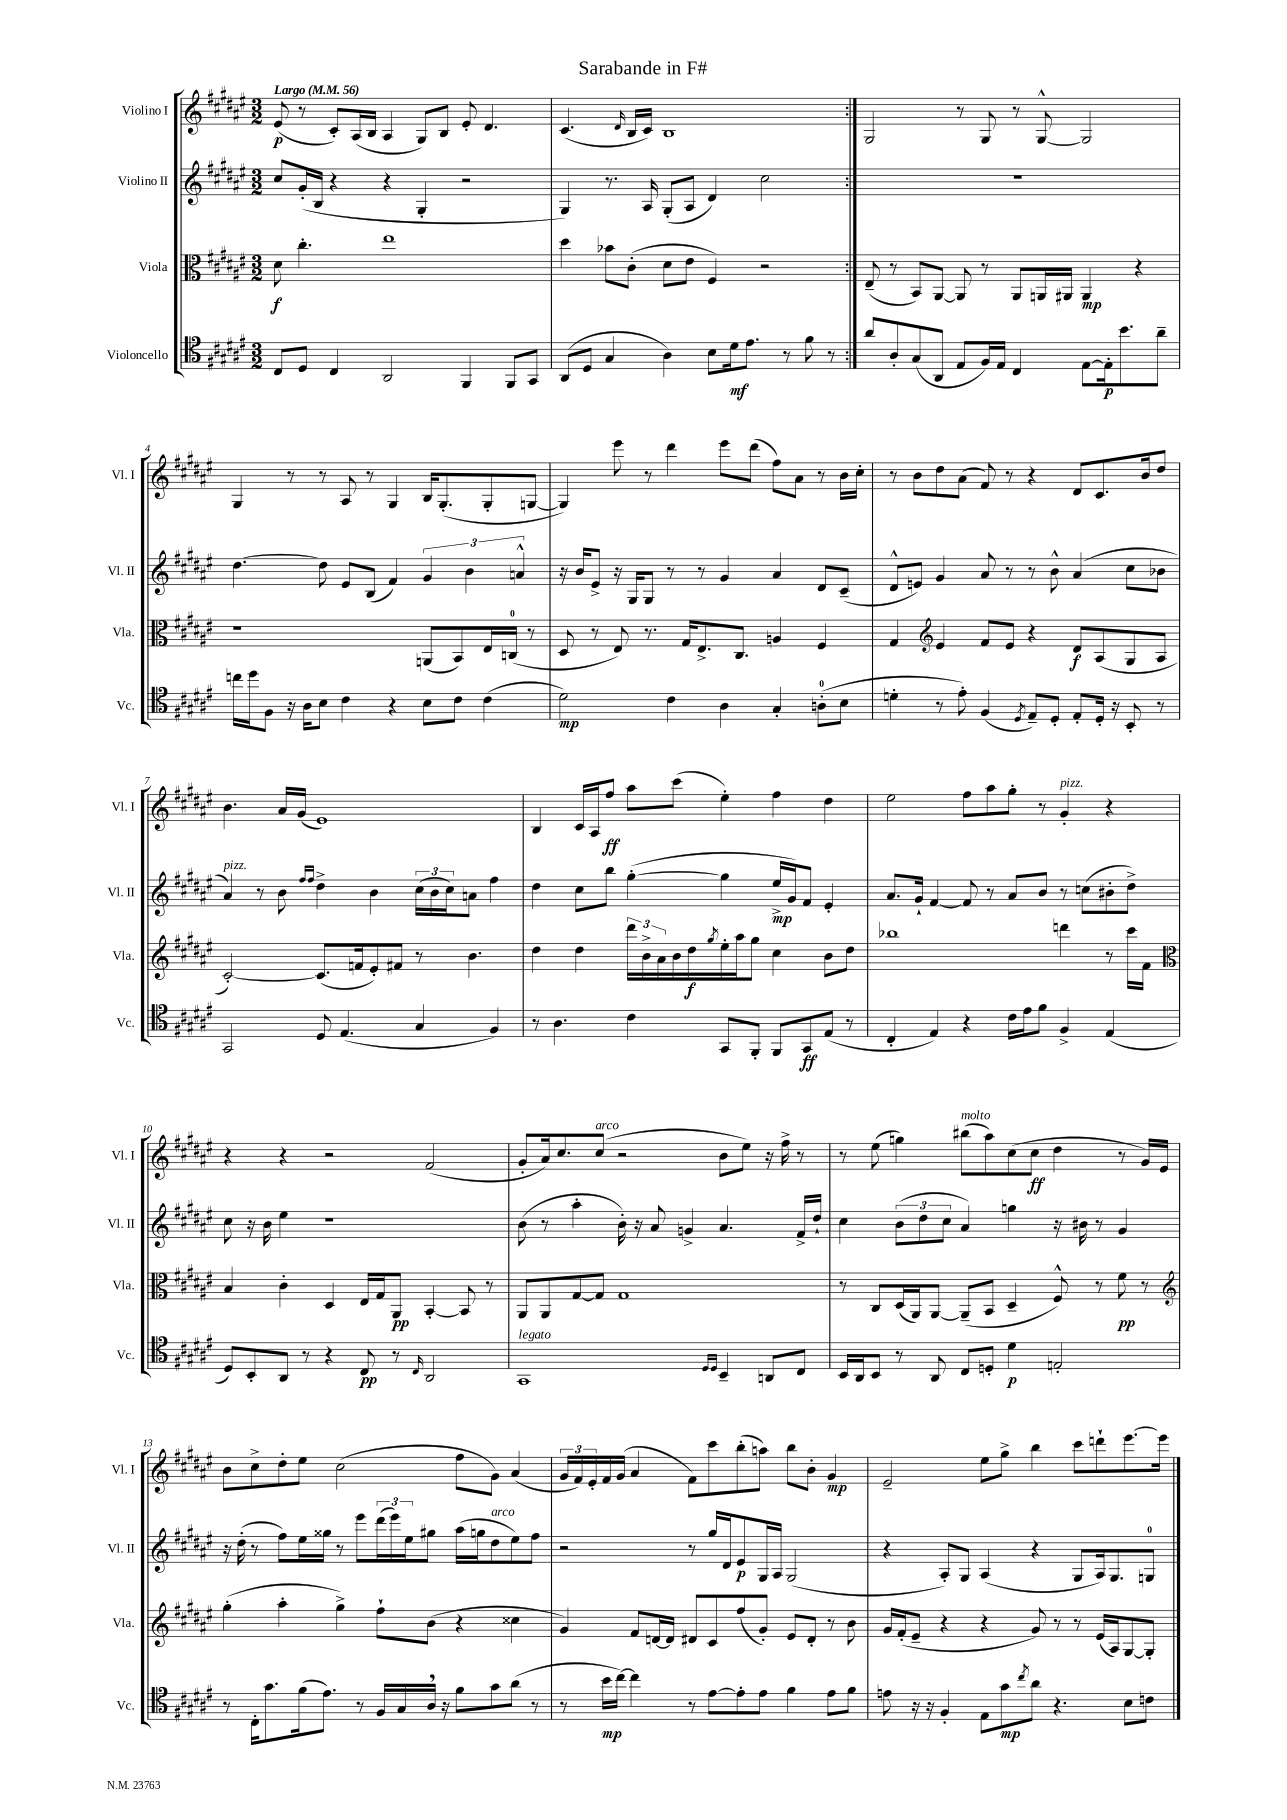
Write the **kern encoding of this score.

**kern	**kern	**kern	**kern
*staff4	*staff3	*staff2	*staff1
*clefC4	*clefC3	*clefG2	*clefG2
*k[f#c#g#d#a#e#]	*k[f#c#g#d#a#e#]	*k[f#c#g#d#a#e#]	*k[f#c#g#d#a#e#]
*M3/2	*M3/2	*M3/2	*M3/2
*MM56	*MM56	*MM56	*MM56
8C#/L	8d#\	8cc#/L	(8e#/
8D#/J	4.cc#'\	(16g#'/L	8r
.	.	16B/JJ	.
4C#/	.	4r	8c#'/L)
.	.	.	(16A#/L
.	.	.	16B/JJ
2AA#/	1ee#	4r	4A#/
.	.	4G#'/	8G#/L)
.	.	.	8B/J
4FF#/	.	2r	8e#'/
.	.	.	4.d#/
8FF#/L	.	.	.
8GG#/J	.	.	.
=	=	=	=
(8AA#/L	4dd#\	4G#/)	(4.c#/
8D#/J	.	.	.
4G#/	8b-\L	8.r	.
.	.	.	16qqd#/
.	(8c#'\J	.	16B/LL
.	.	16A#/	16c#/JJ)
4A#\)	8d#\L	(8G#'/L	1B
.	8e#\J	8A#/J	.
8B\L	4F#/)	4d#/)	.
16d#\k	.	.	.
8.e#\J	.	.	.
.	2r	2cc#\	.
8r	.	.	.
8f#\	.	.	.
8r	.	.	.
=:|!	=:|!	=:|!	=:|!
8a#/L	(8E#~/	1.r	2G#/
8A#'/	8r	.	.
(8G#/	8BB/L)	.	.
8AA#/J	[8AA#/J	.	.
8E#/L	8AA#/]	.	8r
16F#/L)	8r	.	8G#/
16E#/JJ	.	.	.
4C#/	8AA#/L	.	8r
.	16AA/L	.	[8G#^^/
.	16AA#/JJ	.	.
[8E#\L	4AA#/	.	2G#/]
16E#'\]k	.	.	.
8.b\	.	.	.
.	4r	.	.
8a#~\J	.	.	.
=	=	=	=
16cc\LL	1r	[4.dd#\	4G#/
16dd#\J	.	.	.
8F#\J	.	.	.
16r	.	.	8r
16A#\LK	.	.	.
8B\J	.	8dd#\]	8r
4c#\	.	8e#/L	8A#/
.	.	(8B/J	8r
4r	.	4f#/)	4G#/
8B\L	(8AA/L	6g#/	16B/LK
.	.	.	(8.G#'/
8c#\J	8BB/)	.	.
.	.	6b\	.
(4c#\	16E#/L	.	8G#'/
.	(16C/JJ	.	.
.	.	6a^^/	.
.	8r	.	[8G/J
=	=	=	=
2d#\)	8D#/	16r	4G/])
.	.	16b/LK	.
.	8r	8e#^/J	.
.	8E#/)	16r	8eee#\
.	.	16G#/LK	.
.	8.r	8G#/J	8r
4c#\	.	8r	4ddd#\
.	16G#/LK	.	.
.	8.E#^/	8r	.
4A#\	.	4g#/	8eee#\L
.	8.C#/J	.	.
.	.	.	(8ddd#\J
4G#'/	4A/	4a#/	8ff#\L)
.	.	.	8a#\J
(8A'\L	4F#/	8d#/L	8r
8B\J	.	(8c#~/J	16b\LL
.	.	.	16cc#'\JJ
=	=	=	=
4d'\	4G#/	8d#^^/L	8r
.	.	8e/J)	8b\L
*	*clefG2	*	*
8r	4e#/	4g#/	8dd#\
8e#'\)	.	.	(8a#\J
(4F#/	8f#/L	8a#/	8f#/)
.	8e#/J	8r	8r
8qD#/	.	.	.
8E#~/L)	4r	8r	4r
8D#'/J	.	8b^^\	.
8E#'/L	8d#/L	(4a#/	8d#/L
16D#'/Jk	(8A#/	.	8.c#/
16r	.	.	.
8BB'/	8G#/	8cc#\L	.
.	.	.	16b/k
8r	8A#/J	8b-\J	8dd#/J
=	=	=	=
2GG#/	[2c#'/)	4a#/)	4.b\
.	.	8r	.
.	.	8b\	16a#/LL
.	.	.	(16g#/JJ
.	.	16qqff#/LL	.
.	.	16qqff#/JJ	.
8D#/	(8.c#/]L	4dd#^\	1e#)
(4.E#/	.	.	.
.	16f/k	.	.
.	8e#'/)	4b\	.
.	8f#/J	.	.
4G#/	8r	(24cc#\LL	.
.	.	24b\	.
.	.	24cc#\J)	.
.	4.b\	8a\J	.
4F#/)	.	4ff#\	.
=	=	=	=
8r	4dd#\	4dd#\	4B/
4.A#\	.	.	.
.	4dd#\	8cc#\L	16c#/LL
.	.	.	16A#/J
.	.	8bb\J	8ff#/J
4c#\	24ddd#\LL	([4gg#'\	8aa#\L
.	24b^\	.	.
.	24a#\	.	.
.	16b\	.	(8ccc#\J
.	16dd#\	.	.
.	8qgg#/	.	.
8GG#/L	16ee#'\	4gg#\]	4ee#'\)
.	16aa#\J	.	.
8FF#'/J	8gg#\J	.	.
8FF#/L	4cc#\	16ee#^/LL	4ff#\
.	.	16g#/J)	.
8GG#/	.	8f#/J	.
(8E#/J	8b\L	4e#'/	4dd#\
8r	8dd#\J	.	.
=	=	=	=
4C#'/	1bb-	8.a#/L	2ee#\
.	.	16g#`/Jk	.
4E#/)	.	[4f#/	.
4r	.	8f#/]	8ff#\L
.	.	8r	8aa#\
16c#\LL	.	8a#/L	8gg#'\J
16e#\J	.	.	.
8f#\J	.	8b/J	8r
4F#^/	4ddd\	8r	4g#'/
.	.	(8cc\L	.
(4E#/	8r	8b#'\	4r
.	16ccc#\LL	8dd#^\J)	.
.	16f#\JJ	.	.
=	=	=	=
*	*clefC3	*	*
8D#/L)	4B/	8cc#\	4r
8BB'/	.	16r	.
.	.	16b\	.
8AA#/J	4c#'\	4ee#\	4r
8r	.	.	.
4r	4D#/	1r	2r
8C#/	16E#/LL	.	.
.	16G#/J	.	.
8r	8AA#/J	.	.
16qqC#/	.	.	.
2AA#/	[4BB'/	.	(2f#/
.	8BB/]	.	.
.	8r	.	.
=	=	=	=
1GG#	8AA#/L	(8b\	8g#'/L
.	8AA#/	8r	16a#/k)
.	.	.	8.cc#/
.	[8G#/	4aa#'\	.
.	8G#/]J	.	(8cc#/J
.	1G#	16b'\)	2r
.	.	16r	.
.	.	8a#/	.
.	.	4g^/	.
16qqD#/LL	.	.	.
16qqD#/JJ	.	.	.
4BB~/	.	4.a#/	8b\L
.	.	.	8ee#\J)
8AA/L	.	.	16r
.	.	.	16ff#^\
8C#/J	.	16f#^/LL	8r
.	.	16dd#`/JJ	.
=	=	=	=
16BB/LL	8r	4cc#\	8r
16AA#/J	.	.	.
8BB/J	8C#/L	.	(8ee#\
8r	(16D#/L	(12b\L	4gg\)
.	16AA#/J)	.	.
.	.	12dd#\	.
8AA#/	[8AA#/J	.	.
.	.	12cc#\J	.
8C#/L	(8AA#~/]L	4a#/)	(8bb#\L
8D'/J	8BB/J	.	8aa#\)
4d#\	4D#~/	4gg\	(8cc#\
.	.	.	8cc#\J
2E'/	8F#^^/)	16r	4dd#\
.	.	16b#\	.
.	8r	8r	.
.	8f#\	4g#/	8r
.	8r	.	16g#/LL)
.	.	.	16e#/JJ
=	=	=	=
*	*clefG2	*	*
8r	(4gg#'\	16r	8b\L
.	.	(16dd#'\	.
16C#'\LK	.	8r	8cc#^\
8.g#\	.	.	.
.	4aa#'\	8ff#\L)	8dd#'\
(16f#\k	.	16ee#\L	8ee#\J
8.e#\J)	.	16gg##\JJ	.
.	4gg#^\)	8r	(2cc#\
8r	.	8eee#\L	.
16F#/LL	8ff#`\L	(24ddd#\L	.
.	.	24eee#\)	.
16G#/	.	.	.
.	.	24ee#\J	.
16A#/JJ	(8b\J	8gg#\J	.
16r	.	.	.
8f#\L	4r	(16aa#\LL	8ff#\L
.	.	16gg\J	.
8g#\	.	8dd#\	8g#\J)
(8a#\J	4cc##\	8ee#\)	(4a#/
8r	.	8ff#\J	.
=	=	=	=
8r	4g#/)	2r	24g#/LL
.	.	.	24f#/)
.	.	.	24e#'/
16b\LL	.	.	16f#/
[16cc#\JJ)	.	.	(16g#/JJ
4cc#\]	8f#/L	.	4a#/
.	[16d/L	.	.
.	16d/]JJ	.	.
8r	8d#/L	8r	8f#\L)
[8e#\L	8c#/	16gg#/LL	8ccc#\
.	.	16d#/J	.
8e#'\]	(8ff#/	8e#/	(8bb'\
8e#\J	8g#'/J)	16G#/L	8aa\J)
.	.	16A#/JJ	.
4f#\	8e#/L	(2G#/	8bb\L
.	8d#'/J	.	8b'\J
8e#\L	8r	.	4g#/
8f#\J	8b\	.	.
=	=	=	=
8e\	16g#/LL	4r	2e#~/
.	(16f#'/J	.	.
16r	8e#~/J	.	.
16r	.	.	.
4F#'/	4r	8A#'/L)	.
.	.	8G#/J	.
8E#\L	4r	(4A#/	8ee#\L
8g#\	.	.	8gg#^\J
8qcc#/	.	.	.
8a#\J	8g#/)	4r	4bb\
4.r	8r	.	.
.	8r	8G#/L	8ccc#\L
.	(16e#/LL	16A#/k)	8ddd`\
.	16A#/J)	8.G#/	.
8B\L	[8G#/	.	[8.eee#\
8c\J	8G#'/]J	8G/J	.
.	.	.	16eee#\]Jk
==	==	==	==
*-	*-	*-	*-
